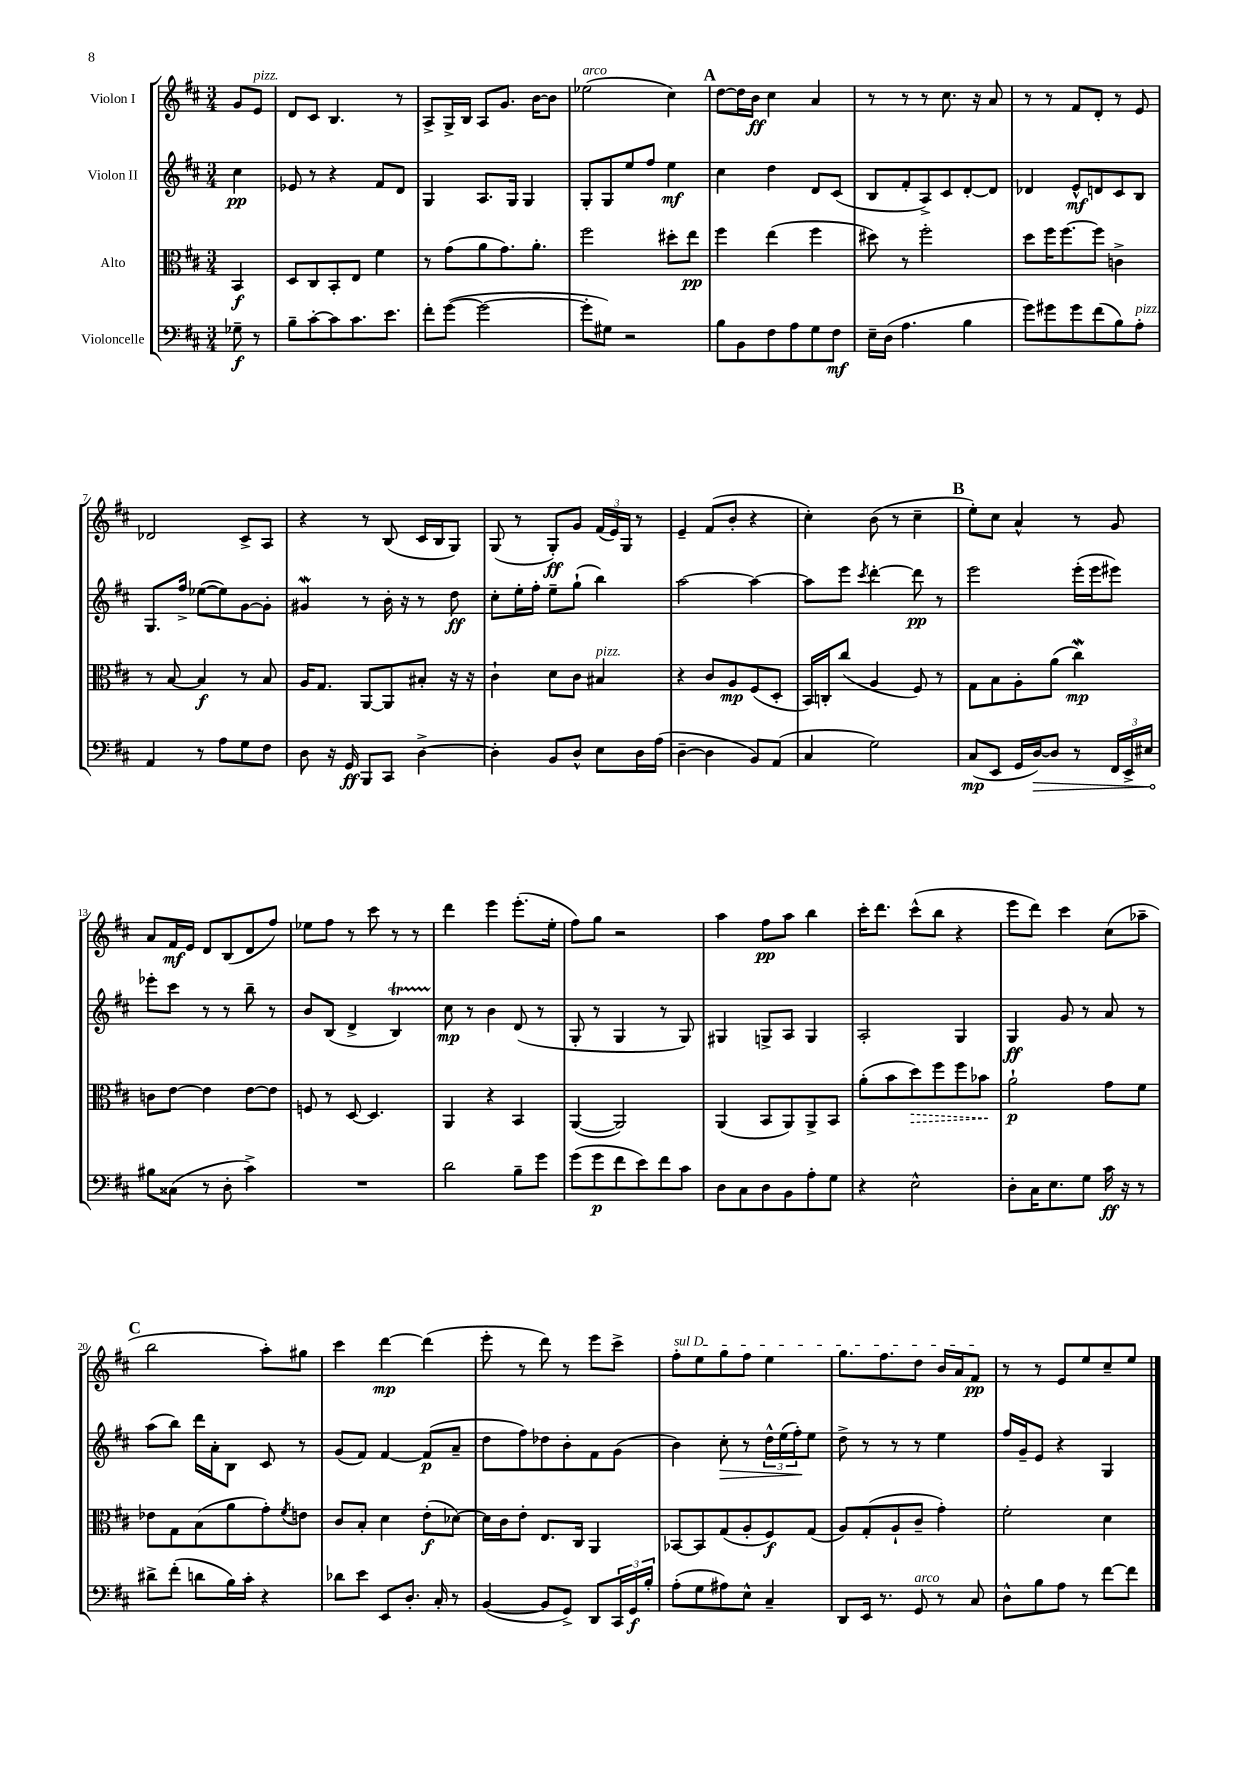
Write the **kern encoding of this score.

**kern	**kern	**kern	**kern
*staff4	*staff3	*staff2	*staff1
*clefF4	*clefC3	*clefG2	*clefG2
*k[f#c#]	*k[f#c#]	*k[f#c#]	*k[f#c#]
*M3/4	*M3/4	*M3/4	*M3/4
8G-~	4BB	4cc#	8g
8r	.	.	8e
=	=	=	=
8B~	8D	8e-	8d
[8c#'	8C#	8r	8c#
8c#]	8BB'	4r	4.B
8.c#	8E	.	.
.	4f#	8f#	.
8.e	.	.	.
.	.	8d	8r
=	=	=	=
8f#'	8r	4G	8A^
([8g	(8g	.	16G^
.	.	.	16B
2g_	8a	8.A	8A
.	8.g)	.	8.g
.	.	16G	.
.	.	4G	.
.	8.a'	.	[16b
.	.	.	8b]
=	=	=	=
8g']	2ff#	8G'	(2ee-
8G#)	.	8G	.
2r	.	8ee	.
.	.	8ff#	.
.	8dd#'	4ee	4cc#)
.	8ee	.	.
=	=	=	=
8B	4ff#	4cc#	[8dd
8BB	.	.	16dd]
.	.	.	16b
8F#	(4ee	4dd	4cc#
8A	.	.	.
8G	4ff#	8d	4a
8F#	.	(8c#	.
=	=	=	=
16E~	8dd#)	8B	8r
(16D	.	.	.
4.A	8r	8f#'	8r
.	2ff#'	8A^)	8r
.	.	8c#	8.cc#
4B	.	[8d'	.
.	.	.	16r
.	.	8d]	8a
=	=	=	=
8g)	8dd	4d-	8r
8g#	16ff#	.	8r
.	[8.ff#	.	.
8g#	.	8e^^	8f#
(8f#	8ff#]	8d	8d'
8B)	4c^	8c#	8r
8A'	.	8B	8e
=	=	=	=
4AA	8r	8.G	2d-
.	[8B	.	.
.	.	16ff#^	.
8r	4B]	([8ee-	.
8A	.	8ee-])	.
8G	8r	[8g	8c#^
8F#	8B	8g']	8A
=	=	=	=
8D	16A	4g#	4r
.	8.G	.	.
16r	.	.	.
16GG	.	.	.
8BBB	[8AA	8r	8r
8CC#	8AA]	16b'	(8B
.	.	16r	.
[4D^	8B#'	8r	16c#
.	.	.	16B
.	16r	8dd	8G)
.	16r	.	.
=	=	=	=
4D']	4c#`	8cc#'	(8G
.	.	16ee'	8r
.	.	16ff#'	.
8BB	8d	8ee~	8G')
8D^^	8c#	(8gg`	8g
8E	4B#	4bb)	(24f#
.	.	.	24e)
.	.	.	24G
16D	.	.	8r
(16A	.	.	.
=	=	=	=
[4D~	4r	[2aa	4e~
4D]	8c#	.	(8f#
.	8A	.	8b'
8BB)	(8F#	4aa_	4r
(8AA	8D'	.	.
=	=	=	=
4C#	16BB)	8aa]	4cc#')
.	16C'	.	.
.	(8cc#	8eee	.
.	.	8qccc#	.
2G)	4A	[4ddd'	(8b
.	.	.	8r
.	8F#)	8ddd]	4cc#~
.	8r	8r	.
=	=	=	=
(8C#	8G	2eee	8ee')
8EE	8B	.	8cc#
16GG	8A'	.	4a^^
[16D)	.	.	.
8D]	(8a	.	.
8r	4cc#)	(16eee'	8r
.	.	16eee	.
24FF#	.	8eee#)	8g
24EE^	.	.	.
24E#	.	.	.
=	=	=	=
8B#	8c	8eee-'	8a
(8C##	[8e	8ccc#	16f#
.	.	.	16e
8r	4e]	8r	8d
8D'	.	8r	(8B
4c#^)	[8e	8bb~	8d
.	8e]	8r	8ff#)
=	=	=	=
2.r	8F	8b	8ee-
.	8r	(8B	8ff#
.	[8D	4d^	8r
.	4.D]	.	8ccc#
.	.	4B)	8r
.	.	.	8r
=	=	=	=
2d	4AA	8cc#	4ddd
.	.	8r	.
.	4r	4b	4eee
8B~	4BB	(8d	(8.eee'
8g	.	8r	.
.	.	.	16ee'
=	=	=	=
(8g	([4AA	8G'	8ff#)
8g	.	8r	8gg
8f#	2AA])	4G	2r
8e)	.	.	.
8f#	.	8r	.
8c#	.	8G)	.
=	=	=	=
8D	(4AA	4G#	4aa
8C#	.	.	.
8D	8BB	8G^	8ff#
8BB	8AA)	8A	8aa
8A'	8AA^	4G	4bb
8G	8BB	.	.
=	=	=	=
4r	(8a'	2A'	16ccc#'
.	.	.	8.ddd
.	8b	.	.
2E^^	8dd)	.	(8ccc#^^
.	8ff#	.	8bb
.	8ff#	4G	4r
.	8b-	.	.
=	=	=	=
8D'	2a`	4G	8eee
16C#	.	.	8ddd)
8.E	.	.	.
.	.	8g	4ccc#
8G	.	8r	.
16c#	8g	8a	(8cc#
16r	.	.	.
8r	8f#	8r	8aa-~
=	=	=	=
8d#^	8e-	(8aa	2bb
(8f#'	8G	8bb)	.
8d	(8B	16ddd	.
.	.	16a'	.
16B)	8a	8B	.
16c#'	.	.	.
4r	8g')	8c#	8aa')
.	8qf#	.	.
.	8e	8r	8gg#
=	=	=	=
8d-	8c#	(8g	4ccc#
8e	8B'	8f#)	.
8EE	4d	[4f#	[4ddd
8.D'	.	.	.
.	(8e'	(8f#]	(4ddd]
16C#'	.	.	.
8r	[8d-)	8a~	.
=	=	=	=
([4BB	16d-]	8dd	8eee'
.	16c#	.	.
.	8e'	8ff#)	8r
8BB]	8.E	8dd-	8ddd)
8GG^)	.	8b'	8r
.	16C#	.	.
8DD	4AA	8f#	8eee
24CC#	.	(8g	8ccc#^
24GG	.	.	.
24B'	.	.	.
=	=	=	=
(8A'	[8BB-	4b)	8ff#'
8G	8BB-]	.	8ee
8A#)	(8G	8cc#'	8gg
8E^^	8A'	8r	8ff#
4C#~	8F#)	24dd^^	4ee
.	.	(24ee	.
.	.	24ff#')	.
.	(8G	8ee	.
=	=	=	=
8DD	8A)	8dd^	8.gg
16EE	(8G'	8r	.
8.r	.	.	8.ff#
.	8A`	8r	.
8GG	8c#~	8r	8dd
8r	4g')	4ee	16b
.	.	.	16a
8C#	.	.	8f#
=	=	=	=
8D^^	2f#'	16ff#	8r
.	.	16g~	.
8B	.	8e	8r
8A	.	4r	8e
8r	.	.	8ee
[8f#	4d	4G	8cc#~
8f#]	.	.	8ee
==	==	==	==
*-	*-	*-	*-
